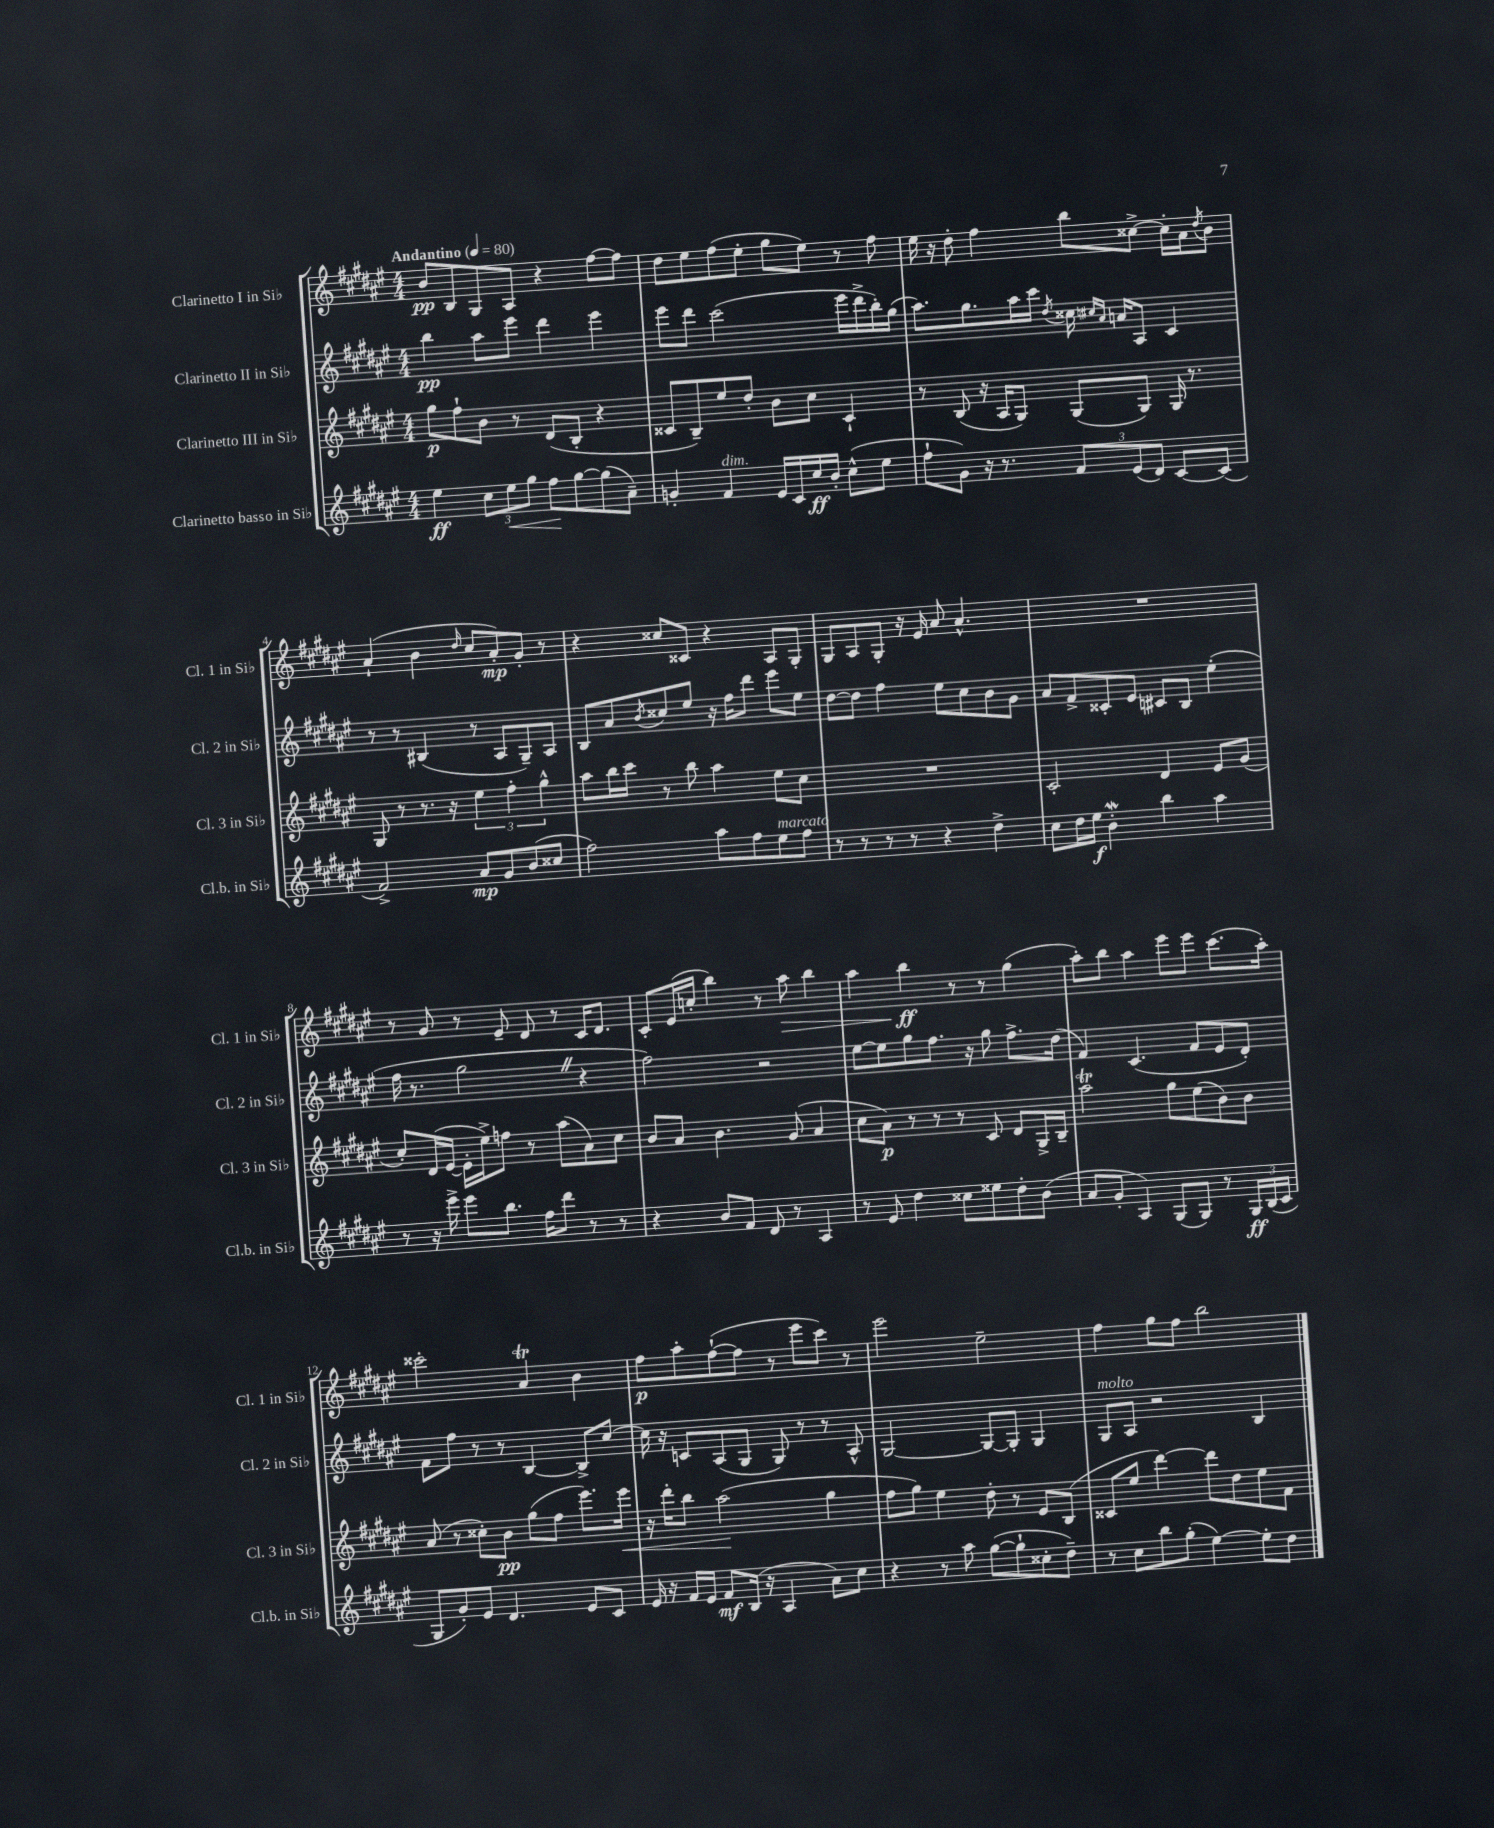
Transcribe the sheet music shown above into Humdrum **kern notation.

**kern	**kern	**kern	**kern
*staff4	*staff3	*staff2	*staff1
*clefG2	*clefG2	*clefG2	*clefG2
*k[f#c#g#d#a#e#]	*k[f#c#g#d#a#e#]	*k[f#c#g#d#a#e#]	*k[f#c#g#d#a#e#]
*M4/4	*M4/4	*M4/4	*M4/4
*MM80	*MM80	*MM80	*MM80
4ee#	8gg#	4bb	8b
.	8ff#`	.	8B
12cc#	8b	8aa#	8G#
12ee#	.	.	.
.	8r	8eee#	8A#
12gg#	.	.	.
8ff#	(8d#	4ddd#	4r
[8gg#	8B'	.	.
(8gg#]	4r	4eee#	[8ff#
8a#~)	.	.	8ff#]
=	=	=	=
4g'	8c##	8eee#	8dd#
.	8B~)	8ddd#	8ee#
4f#	8ee#	(2ccc#	(8ff#
.	8dd#'	.	8ee#'
16e#	8b	.	8gg#
16c#	.	.	.
16cc#	8cc#	.	8ee#)
16b'	.	.	.
(8cc#^^	4c##`	16eee#	8r
.	.	16ddd#^	.
8ee#	.	16bb')	8ff#
.	.	(16gg#	.
=	=	=	=
8ff#`	8r	8.aa#)	16ee#
.	.	.	16r
8g#)	(8B	.	8dd#'
.	.	8.gg#	.
16r	16r	.	4ff#
8.r	16A#	.	.
.	8G#)	16aa#	.
.	.	16ccc#	.
.	.	8qdd#	.
12f#	(8G#	16cc##	8bb
.	.	16qqcc#	.
.	.	16qqa#	.
.	.	16a	.
(12e#	.	.	.
.	8G#)	8A#	[8cc##^
12d#)	.	.	.
[8c#	16G#	4c#	16cc##']
.	8.r	.	16a#
.	.	.	8qdd#
(8c#]	.	.	8b
=	=	=	=
2f#^)	8G#	8r	(4a#`
.	8r	8r	.
.	8.r	(4B#	4b
.	16r	.	.
.	.	.	16qqdd#
8a#	6ee#	8r	8cc#
8g#	.	8A#	8a#')
.	6ff#'	.	.
(8b	.	8G#~)	8g#'
.	6gg#^^	.	.
8cc##	.	8A#	8r
=	=	=	=
2ff#)	8aa#	8B	4r
.	16bb	8a#	.
.	16ccc#	.	.
.	.	8qb	.
.	8r	8cc##	8cc##
.	8bb	8ee#	8c##
8aa#	4aa#	16r	4r
.	.	16ff#	.
8ff#	.	8ddd#	.
8ee#	8ee#	8eee#	8A#
8ff#	8cc#	8ee#	8G#'
=	=	=	=
8r	1r	[8dd#	8G#
8r	.	8dd#]	8A#
8r	.	4ff#	8G#'
8r	.	.	16r
.	.	.	16e#
4r	.	8ee#	8a#
.	.	8cc#	4.a#^^
4dd#^	.	8b	.
.	.	8g#	.
=	=	=	=
8cc#	2c#'	8a#	1r
16dd#	.	8f#^	.
16ee#	.	.	.
4b'	.	8c##'	.
.	.	8e#	.
4bb	4d#	8c#	.
.	.	8B	.
4aa#	8e#	(4ee#'	.
.	(8g#	.	.
=	=	=	=
8r	8cc#')	16ff#	8r
.	.	8.r	.
16r	(16d#	.	8g#
16eee#^	[16e#	.	.
8eee#	16e#']	2gg#	8r
.	16ee#^)	.	.
8.bb	8ff	.	8e#~
.	8r	.	8d#
16ff#	.	.	.
8ddd#	(8aa#	.	8r
8r	8a#)	4r	16c#
.	.	.	8.d#
8r	8cc#	.	.
=	=	=	=
4r	8b	2ff#)	8c#'
.	8a#	.	(16e#
.	.	.	16cc'
8b	4.b	.	4bb)
8f#	.	.	.
8d#	.	2r	8r
8r	(8g#	.	8aa#
4A#	4a#	.	4bb
=	=	=	=
8r	8cc#	[8ee#	4aa#
8e#	8a#)	8ee#]	.
4dd#	8r	8gg#	4bb
.	8r	8.ff#	.
8cc##	8r	.	8r
.	.	16r	.
8ee##	8c#	8gg#	8r
8dd#'	8d#	8.ff#^	(4gg#
(8b	16G#^	.	.
.	16B~	(16dd#	.
=	=	=	=
8a#	2aa#	4f#)	8aa#')
8g#'	.	.	8bb
4A#)	.	(4.c#	4aa#
(8G#	8gg#	.	8eee#
8G#)	(8ee#	8f#	8eee#
8r	8b)	8e#	(8.ccc#
24G#	8b	8d#')	.
(24B	.	.	.
.	.	.	16aa#')
24c#	.	.	.
=	=	=	=
8G#	(8a#	8f#	2ccc##'
8g#')	8r	8ff#	.
8e#	8cc##')	8r	.
4.d#	8b	8r	.
.	(8gg#	[4B	4a#
.	8ff#	.	.
8e#	8.eee#)	8B^]	4b
8c#	.	[8cc#	.
.	16eee#	.	.
=	=	=	=
16e#	16r	16cc#]	8ff#
16r	16ddd#'	16r	.
16f#	8bb	8c	8aa#'
16e#	.	.	.
8f#	(2aa#	(8A#	([8ff#`
(16B	.	8G#	8ff#]
16r	.	.	.
4A#	.	8G#)	8r
.	.	8r	8eee#
8a#)	4gg#	8r	8ccc#)
8cc#	.	8A#^^	8r
=	=	=	=
4r	8ff#	[2G#	2eee#
.	8gg#)	.	.
8r	4ee#	.	.
8aa#	.	.	.
([8gg#	8dd#'	8G#_	2ee#~
8gg#`]	8r	8G#']	.
8cc##'	8e#	4G#	.
8dd#~)	(8B	.	.
=	=	=	=
8r	8c##	8G#	4ff#
8cc#	8ee#	8A#	.
8bb	[4ddd#)	2r	8gg#
(8gg#'	.	.	8ff#
[4ee#)	8ddd#]	.	2bb
.	8dd#	.	.
8ee#']	8ee#	4B	.
8dd#	8f#	.	.
==	==	==	==
*-	*-	*-	*-
